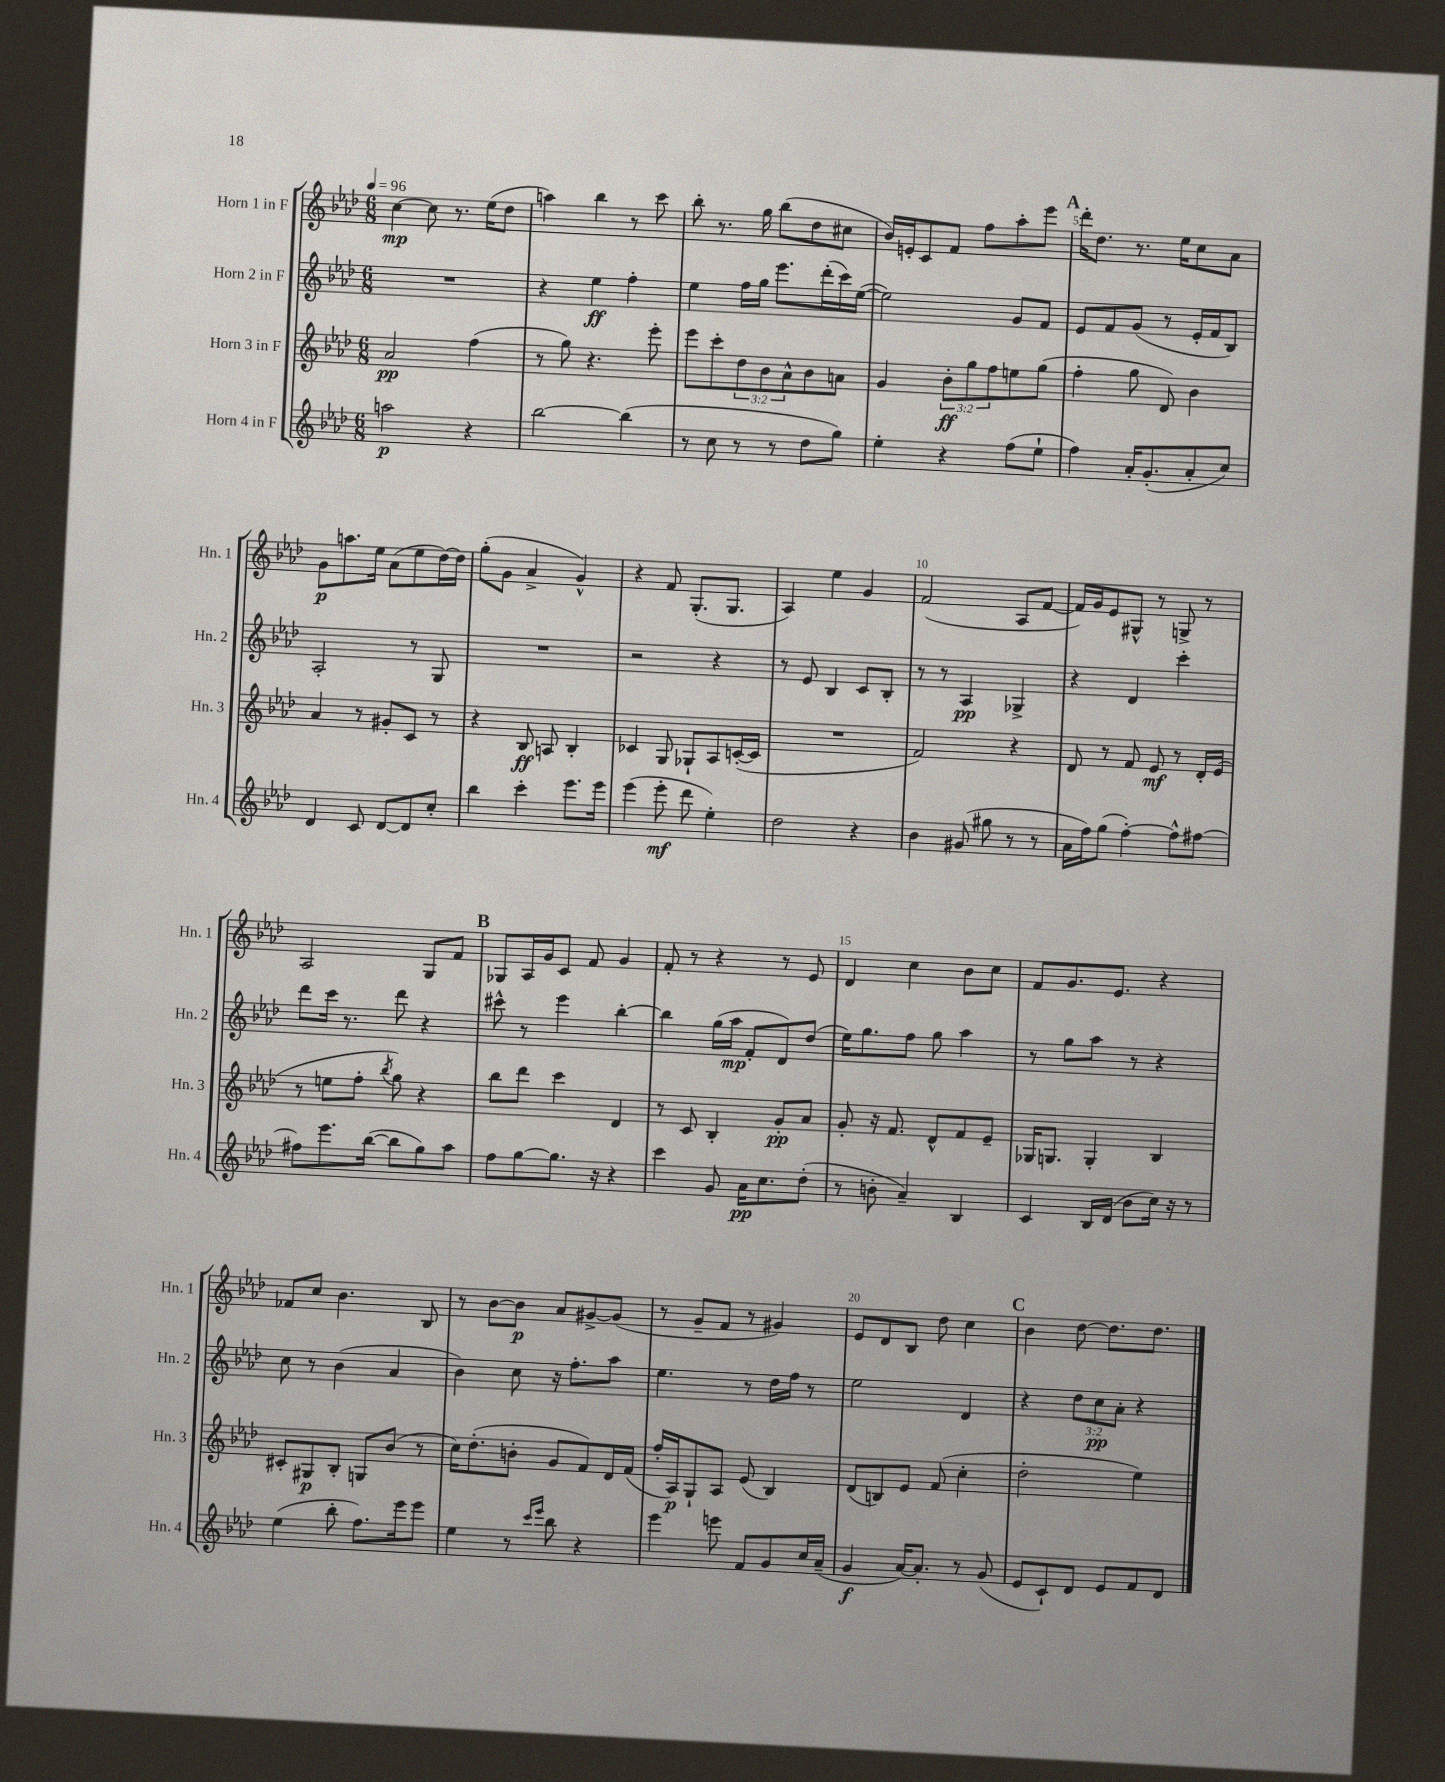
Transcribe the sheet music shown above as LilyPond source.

<<
\new StaffGroup <<
\new Staff = "s0" \with { instrumentName = "Horn 1 in F" shortInstrumentName = "Hn. 1" } {
    \clef treble \key aes \major \numericTimeSignature \time 6/8 \tempo 4 = 96
    c''4~\mp c''8 r8. ees''16( des''8 |
    a''4) bes''4 r8 c'''8 |
    bes''8-. r8. g''16 bes''8( des''8 cis''8 |
    bes'16) e'16-. c'8 f'8 f''8 aes''8-. ees'''8 |
    \mark \markup { \bold "A" } des'''16-. des''8. r8. ees''16 c''8 aes'8 |
    g'8\p a''8. ees''16 aes'8( ees''8 des''16~) des''16 |
    g''8-.( g'8 aes'4-> g'4-^) |
    r4 f'8 g8.-.( g8. |
    aes4) ees''4 g'4 |
    f'2( aes8 f'8~ |
    f'16) g'16 ees'8 gis8-^ r8 g8-> r8 |
    aes2 g8 f'8 |
    \mark \markup { \bold "B" } ges8 aes16 g'16 c'8 f'8 g'4 |
    f'8-. r8 r4 r8 ees'8 |
    des'4 c''4 bes'8 c''8 |
    f'8 g'8. ees'8. r4 |
    fes'8 c''8 bes'4. bes8 |
    r8 bes'8~ bes'8\p aes'8 gis'8~-> gis'8( |
    r8 g'8-- f'8 r8 gis'4) |
    ees'8 des'8 bes8 des''8 c''4 |
    \mark \markup { \bold "C" } bes'4 des''8~ des''8. des''8. \bar "|." |
}
\new Staff = "s1" \with { instrumentName = "Horn 2 in F" shortInstrumentName = "Hn. 2" } {
    \clef treble \key aes \major \numericTimeSignature \time 6/8 \override Staff.TupletNumber.text = #tuplet-number::calc-fraction-text
    R2. |
    r4 ees''4\ff f''4-. |
    ees''4 f''16 g''16 ees'''8. des'''16-.( c'''16) ees''16~( |
    ees''2) g'8 f'8 |
    \mark \markup { \bold "A" } ees'8 f'8 g'8( r8 ees'16-. f'16 bes8) |
    aes2-. r8 g8 |
    R2. |
    r2 r4 |
    r8 ees'8 bes4 c'8 bes8-. |
    r8 r8 aes4\pp ges4-> |
    r4 des'4 c'''4-. |
    des'''8 c'''16 r8. des'''8 r4 |
    \mark \markup { \bold "B" } cis'''8-^ r8 ees'''4 bes''4~-. |
    bes''4 g''16( aes''16\mp f'8-. des'8) des''8( |
    ees''16) g''8. f''8 g''8 aes''4 |
    r8 g''8 aes''8 r8 r4 |
    c''8 r8 bes'4( aes'4 |
    bes'4) c''8 r16 f''8.-. aes''8 |
    ees''4. r8 des''16 f''16 r8 |
    ees''2 des'4 |
    \mark \markup { \bold "C" } r4 \tuplet 3/2 { des''8 c''8\pp aes'8-. } r4 \bar "|." |
}
\new Staff = "s2" \with { instrumentName = "Horn 3 in F" shortInstrumentName = "Hn. 3" } {
    \clef treble \key aes \major \numericTimeSignature \time 6/8 \override Staff.TupletNumber.text = #tuplet-number::calc-fraction-text
    aes'2\pp f''4( |
    r8 g''8) r4. ees'''8-. |
    ees'''8 c'''8-. \tuplet 3/2 { des''8 bes'8 aes'8-^ } bes'8 a'8 |
    g'4 \tuplet 3/2 { bes'8-.\ff g''8 f''8 } e''8 g''8( |
    \mark \markup { \bold "A" } f''4-. g''8 des'8) bes'4 |
    aes'4 r8 gis'8-. c'8 r8 |
    r4 bes8\ff a8 bes4-. |
    ces'4 g8 ges8-! aes8 c'16~-.( c'16 |
    R2. |
    f'2) r4 |
    des'8 r8 f'8 ees'8\mf r8 des'16-. ees'16( |
    r8 e''8 f''8-. \acciaccatura { bes''8 } g''8) r4 |
    \mark \markup { \bold "B" } bes''8 des'''8 c'''4 des'4 |
    r8 c'8 bes4-. g'8-.\pp aes'8 |
    g'8-. r16 f'8. des'8-^ f'8 ees'8-- |
    ges16 g8. g4-. bes4 |
    cis'8-. gis8\p bes8-. g8 bes'8( r8 |
    c''16) des''8.-.( b'8-. g'8 f'8) des'16 f'16( |
    f''16-. aes16\p) g8-! aes8 ees'8( bes4) |
    des'8( b8) ees'8 f'8( c''4-. |
    \mark \markup { \bold "C" } des''2-. ees''4) \bar "|." |
}
\new Staff = "s3" \with { instrumentName = "Horn 4 in F" shortInstrumentName = "Hn. 4" } {
    \clef treble \key aes \major \numericTimeSignature \time 6/8
    a''2\p r4 |
    bes''2~ bes''4( |
    r8 c''8 r8 r8 des''8 g''8) |
    ees''4-. r4 f''8( ees''8-! |
    \mark \markup { \bold "A" } f''4) aes'16-. g'8.-.( aes'8-. c''8) |
    des'4 c'8 des'8~ des'8 c''8-. |
    bes''4 c'''4-. ees'''8. ees'''16 |
    ees'''4( ees'''8-.\mf des'''8 ees''4-.) |
    des''2 r4 |
    bes'4 gis'8( gis''8 r8 r8 |
    aes'16 f''16) g''8( f''4~-.) f''8-^ fis''8~ |
    fis''8 ees'''8. bes''16~( bes''8 g''8) aes''8 |
    \mark \markup { \bold "B" } f''8 g''8~ g''8. r16 r4 |
    c'''4 g'8 aes'16\pp c''8. des''8-.( |
    r8 b'8-. aes'4--) bes4 |
    c'4 bes16 des'16( bes'8 c''16) r16 r8 |
    ees''4( bes''8-. f''8.) ees'''16 ees'''8 |
    ees''4 r8 \grace { c'''16 ees'''16 } bes''8 r4 |
    ees'''4 e'''8 f'8 g'8 c''16 aes'16--( |
    g'4\f aes'16~) aes'8.-. r8 g'8( |
    \mark \markup { \bold "C" } ees'8 c'8-!) des'8 ees'8 f'8 des'8 \bar "|." |
}
>>
>>
\layout { \context { \Score \override BarNumber.break-visibility = ##(#f #t #t) barNumberVisibility = #(every-nth-bar-number-visible 5) } }
